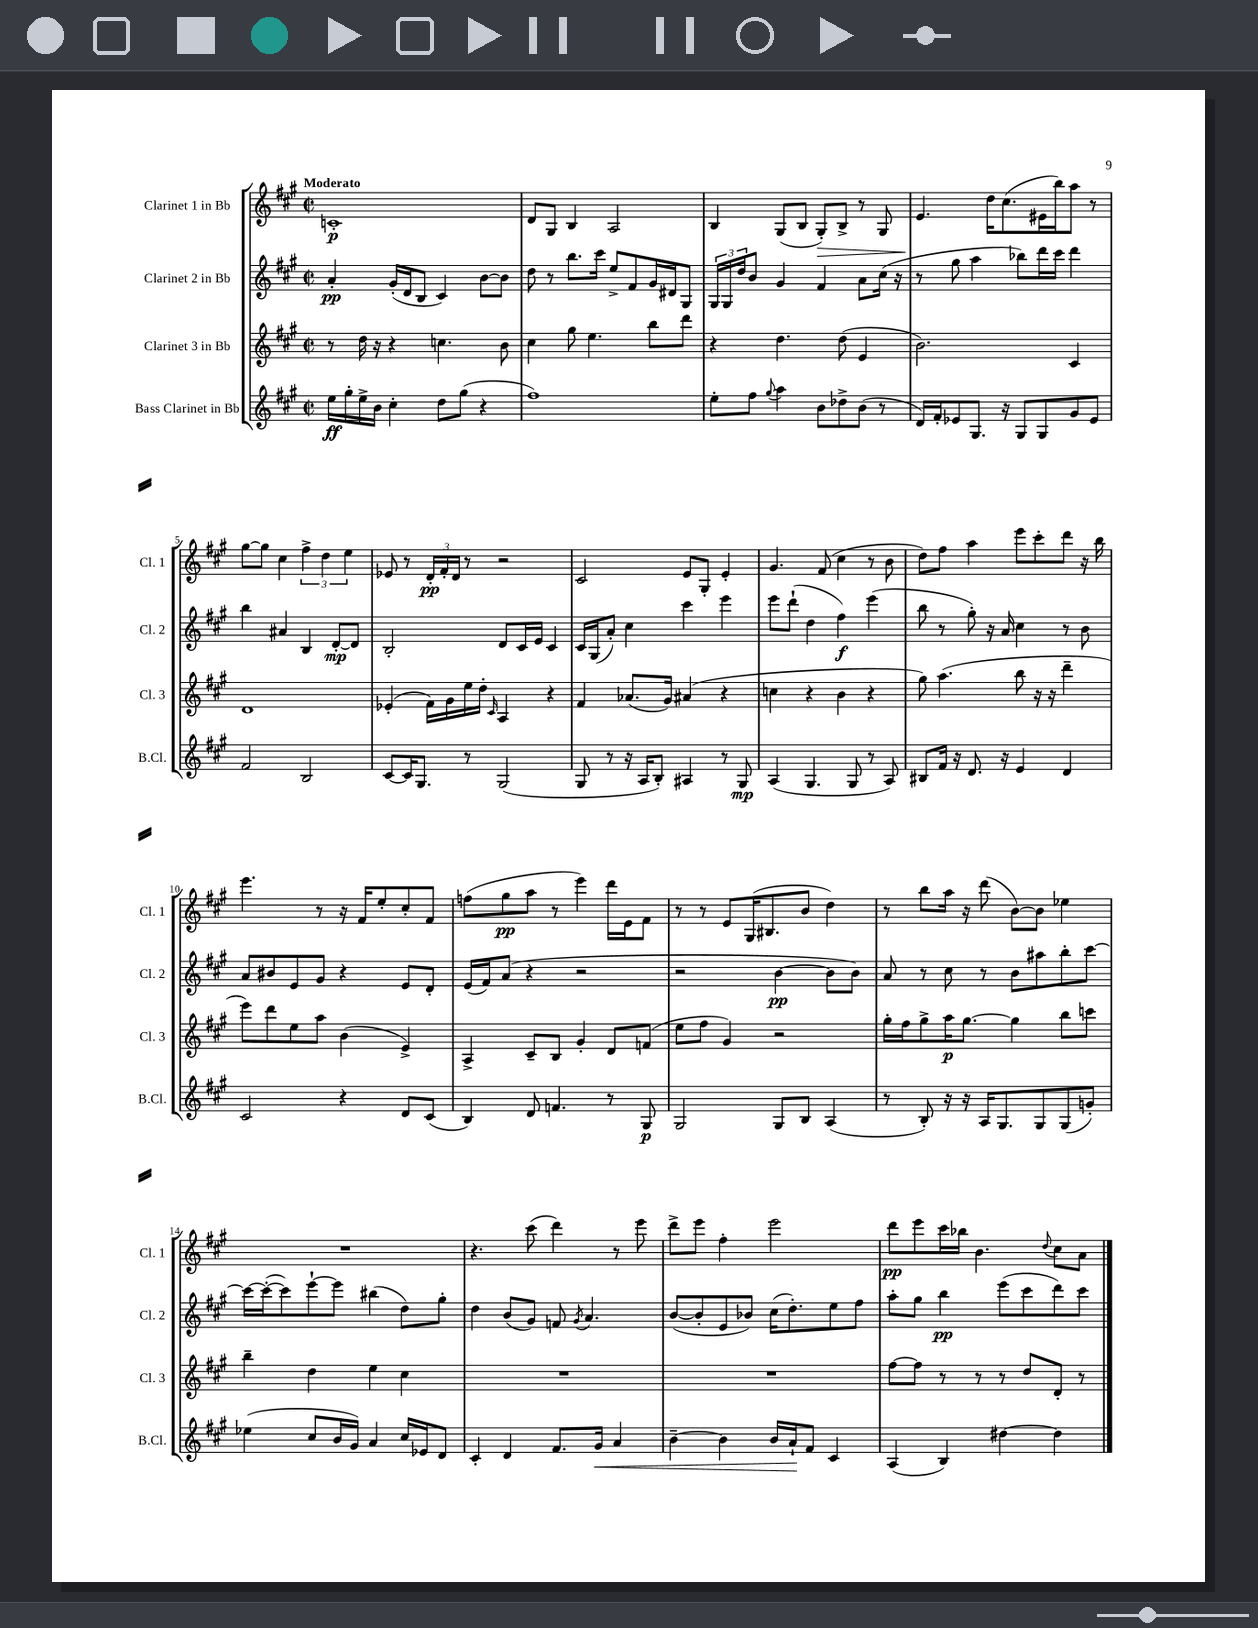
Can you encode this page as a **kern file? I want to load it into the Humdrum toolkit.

**kern	**kern	**kern	**kern
*staff4	*staff3	*staff2	*staff1
*clefG2	*clefG2	*clefG2	*clefG2
*k[f#c#g#]	*k[f#c#g#]	*k[f#c#g#]	*k[f#c#g#]
*M2/2	*M2/2	*M2/2	*M2/2
*met(c|)	*met(c|)	*met(c|)	*met(c|)
16ee\LL	8r	4a'/	1c'
16gg#'\	.	.	.
16ee^\	16dd\	.	.
16b\JJ	16r	.	.
4cc#'\	4r	(16g#'/LL	.
.	.	16d/J	.
.	.	8B/J	.
8dd\L	4.cc\	4c#/)	.
(8gg#\J	.	.	.
4r	.	[8b\L	.
.	8b\	8b\]J	.
=	=	=	=
1ff#)	4cc#\	8dd\	8d/L
.	.	8r	8G#/J
.	8gg#\	8.bb\L	4B/
.	4.ee\	.	.
.	.	16ccc#\Jk	.
.	.	8ee^/L	2A/
.	.	8f#/	.
.	8bb\L	16g#/L	.
.	.	16d#/J	.
.	8ddd\J	8G#/J	.
=	=	=	=
8ee'\L	4r	24G#/LL	4B/
.	.	24G#/	.
.	.	24dd/J	.
8ff#\J	.	8b/J	.
8qqgg#/	.	.	.
4aa\	4.dd\	4g#/	(8G#/L
.	.	.	8B/J
8b\L	.	4f#/	8G#'/L)
8dd-^\	(8dd\	.	8B^/J
(8b\J	4e/	8a\L	8r
8r	.	(16cc#\Jk	8G#/
.	.	16r	.
=	=	=	=
16d/LL)	2.b\)	8r	4.e/
16f#'/J	.	.	.
8e-/	.	8gg#\	.
8.G#/J	.	4aa\	.
.	.	.	16dd\LK
16r	.	.	(8.cc#\
8G#/L	.	8bb-\L)	.
8G#/	.	16ddd\L	16e#\L
.	.	16ccc#\JJ	16bb\J)
8g#/	4c#/	4ddd\	8aa\J
8e-/J	.	.	8r
=	=	=	=
2f#/	1d	4bb\	[8gg#\L
.	.	.	8gg#\]J
.	.	4a#/	4cc#\
2B/	.	4B/	6ff#^\
.	.	.	6dd\
.	.	[8d'/L	.
.	.	.	6ee\
.	.	8d/]J	.
=	=	=	=
[8c#/L	(4e-'/	2B'/	8e-/
16c#/]K	.	.	8r
8.G#/J	.	.	.
.	16f#\LL)	.	24d'/LL
.	.	.	24f#'/
.	16g#\	.	.
.	.	.	24d/JJ
8r	16ee\	.	8r
.	16dd'\JJ	.	.
.	16qqc#/	.	.
(2G#/	4A/	8d/L	2r
.	.	16c#/L	.
.	.	16e/JJ	.
.	4r	4c#/	.
=	=	=	=
8G#/	4f#/	16c#/LL	2c#/
.	.	(16G#/J	.
8r	.	8a'/J)	.
16r	(8.a-/L	4cc#\	.
16A/LK	.	.	.
8B'/J)	.	.	.
.	16g#/Jk)	.	.
4A#/	(4a#/	4ccc#\	8e/L
.	.	.	8G#'/J
8r	4r	4eee\	4e'/
8G#/	.	.	.
=	=	=	=
(4A/	4cc\	8eee\L	4.g#/
.	.	(8ddd`\J	.
4.G#/	4r	4dd\	.
.	.	.	(8f#/
.	4b\	4ff#\)	4cc#\
8G#/	.	.	.
8r	4r	(4eee\	8r
8A/)	.	.	8b\
=	=	=	=
8B#/L	8gg#\)	8bb\	8dd\L)
16f#/Jk	(4.aa\	8r	8ff#\J
16r	.	.	.
8.d/	.	8gg#'\)	4aa\
.	.	16r	.
16r	.	16a/	.
4e/	8bb\	4cc#\	8eee\L
.	16r	.	8ccc#'\
.	16r	.	.
4d/	4ddd~\	8r	8ddd\J
.	.	8b\	16r
.	.	.	16bb\
=	=	=	=
2c#/	8eee\L)	8a/L	4.eee\
.	8ddd\	8b#/	.
.	8ee\	8e/	.
.	8aa\J	8g#/J	8r
4r	(4b\	4r	16r
.	.	.	16f#/LK
.	.	.	8ee'/
8d/L	4e^/)	8e/L	8cc#'/
(8c#/J	.	8d'/J	8f#/J
=	=	=	=
4B/)	4A^/	(16e/LL	(8ff\L
.	.	16f#/J)	.
.	.	(8a/J	8gg#\
8d/	8c#~/L	4r	8aa\J
4.f/	8B/J	.	8r
.	4g#'/	2r	4eee\)
8r	8d/L	.	16ddd\LL
.	.	.	16e\J
8G#/	(8f/J	.	8f#\J
=	=	=	=
2G#/	8ee\L	2r	8r
.	8ff#\J	.	8r
.	4g#/)	.	8e/L
.	.	.	(16G#/K
.	.	.	8.B#/
8G#/L	2r	[4b\	.
8B/J	.	.	8b/J
(4A/	.	8b\]L	4dd\)
.	.	8b\J)	.
=	=	=	=
8r	16gg#'\LL	8a/	8r
.	16ff#\J	.	.
8B'/)	8gg#^\	8r	8bb\L
16r	16aa\K	8cc#\	16aa\Jk
16r	[8.gg#\J	.	16r
16A/LK	.	8r	(8ddd\
8.G#/	.	.	.
.	4gg#\]	8b\L	[8b\L)
8G#/	.	8aa#\	8b\]J
(8G#/	8bb\L	8bb'\	4ee-\
8g'/J)	8ccc\J	[8ccc#\J	.
=	=	=	=
(4ee-\	4bb~\	16ccc#\_LL	1r
.	.	(16ccc#'\_J	.
.	.	8ccc#\])	.
8cc#/L	4dd\	[8eee`\	.
16b/L	.	8eee\]J	.
16g#/JJ)	.	.	.
4a/	4ee\	(4bb#\	.
16cc#/LL	4cc#\	8dd\L)	.
16e-/J	.	.	.
8d/J	.	8gg#'\J	.
=	=	=	=
4c#'/	1r	4dd\	4.r
4d/	.	(8b/L	.
.	.	8g#/J)	(8ccc#\
8.f#/L	.	8f/	4ddd\)
.	.	8qg#/	.
.	.	4.a/	.
16g#/Jk	.	.	.
4a/	.	.	8r
.	.	.	8eee\
=	=	=	=
[4b~\	1r	([8b/L	8ddd^\L
.	.	8b'/]	8eee\J
4b\]	.	8e/	4ff#'\
.	.	8b-/J)	.
16b/LL	.	(16cc#\LK	2eee\
16a`/J	.	8.dd'\)	.
8f#/J	.	.	.
4c#/	.	8ee\	.
.	.	8ff#\J	.
=	=	=	=
(4A/	[8ff#\L	8aa'\L	8ddd\L
.	8ff#\]J	8gg#\J	8eee\
4B/)	8r	4bb\	16ccc#\L
.	.	.	16bb-\JJ
.	8r	.	4.b\
[4dd#\	8r	(8eee\L	.
.	8dd/L	8ccc#\	.
.	.	.	8qqdd/
4dd#\]	8d'/J	8ddd\)	8cc#\L
.	8r	8ccc#\J	8a\J
==	==	==	==
*-	*-	*-	*-
